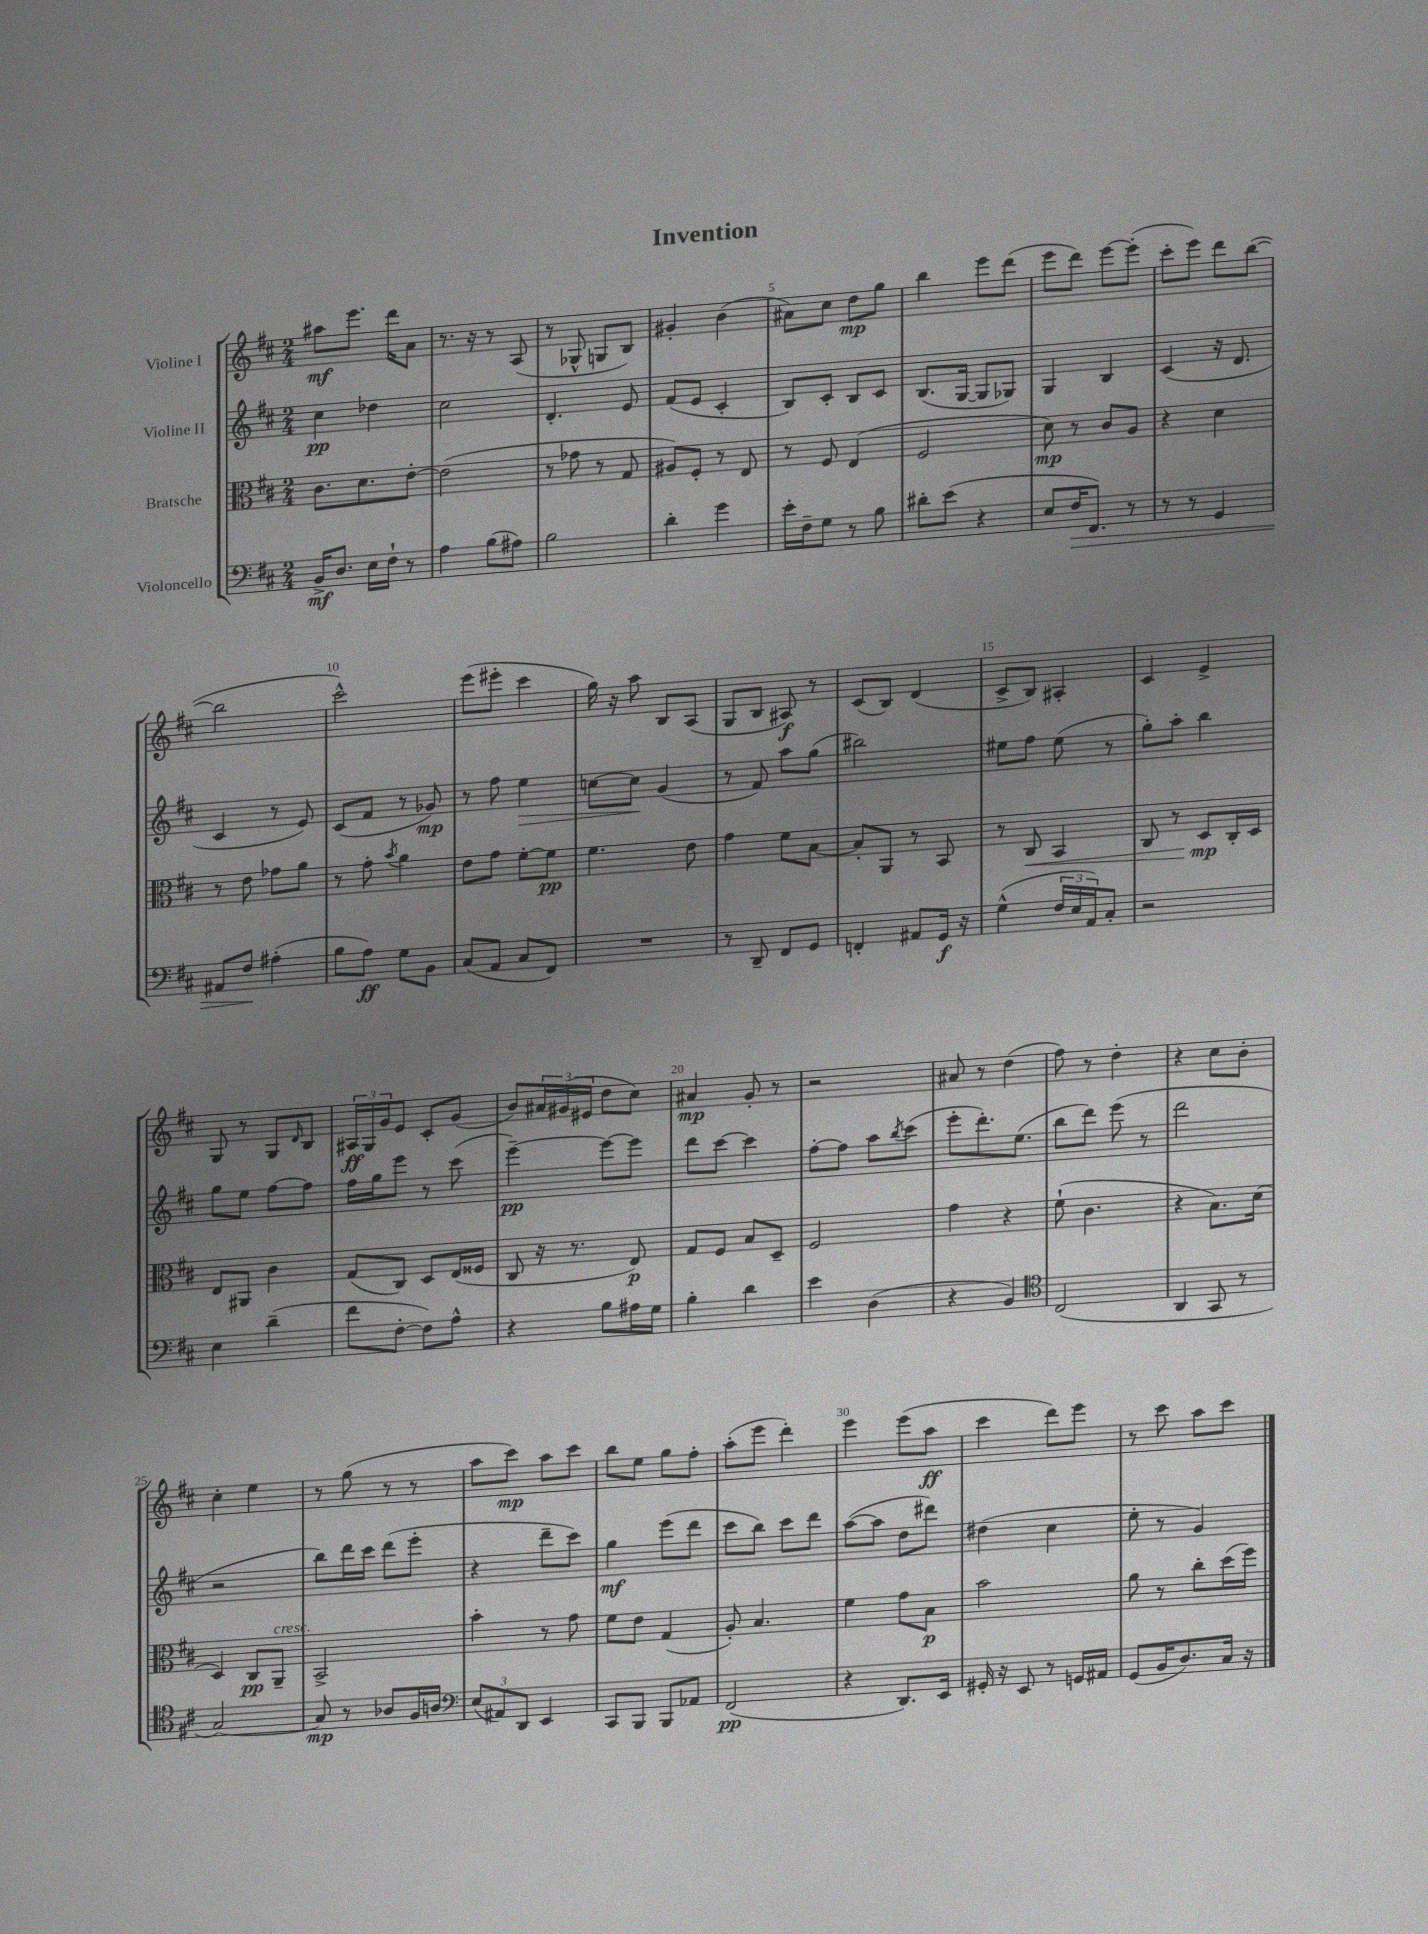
\header { title = "Invention" }
<<
\new StaffGroup <<
\new Staff = "s0" \with { instrumentName = "Violine I" } {
    \clef treble \key d \major \numericTimeSignature \time 2/4
    ais''8\mf e'''8. d'''16 a'8 |
    r8. r16 r8 a8( |
    r8 ges8-^ g8 b8) |
    gis'4-. b'4( |
    ais'8) cis''8 d''8\mp g''8 |
    b''4 e'''8 d'''8( |
    e'''8 d'''8) e'''8~ e'''8-.( |
    cis'''8-. e'''8) d'''8 b''8~( |
    b''2 |
    cis'''2-^) |
    e'''8( eis'''8-. cis'''4 |
    g''16) r16 a''8 b8 a8( |
    g8 b8 ais8\f) r8 |
    cis'8( b8) d'4( |
    cis'8-> b8) ais4-. |
    cis'4 e'4-> |
    g8 r8 g8 \grace { d'16 } b8 |
    \tuplet 3/2 { ais16\ff g16 g'16 } e'8 cis'8-. g'8( |
    b'8) \tuplet 3/2 { ais'16 gis'16( eis'16 } d''8 cis''8) |
    ais'4\mp g'8-. r8 |
    r2 |
    ais'8 r8 d''4( |
    fis''8) r8 d''4-. |
    r4 cis''8 b'8-. |
    cis''4-. e''4 |
    r8 g''8( r8 r8 |
    a''8 cis'''8\mp) a''8 cis'''8 |
    b''8 e''8 g''8 fis''8-. |
    a''8-.( e'''8 d'''4-.) |
    e'''4 e'''8( a''8\ff |
    cis'''4 d'''8) e'''8 |
    r8 cis'''8 a''8 cis'''8 \bar "|." |
}
\new Staff = "s1" \with { instrumentName = "Violine II" } {
    \clef treble \key d \major \numericTimeSignature \time 2/4
    cis''4\pp des''4 |
    cis''2 |
    d'4.-. e'8 |
    fis'8( e'8 cis'4-. |
    b8) cis'8-. b8 cis'8 |
    b8.( g16~ g8 ges8) |
    g4 b4 |
    cis'4( r16 d'8. |
    cis'4 r8 e'8) |
    cis'8( fis'8 r8 ges'8\mp) |
    r8 fis''8 e''4\> |
    c''8~ c''8\! g'4( |
    r8 fis'8) a''8 g''8( |
    bis''2) |
    eis''8 fis''8 eis''8( r8 |
    g''8-.) a''8-. b''4 |
    g''8 e''8 fis''8~ fis''8 |
    fis''16 g''16 e'''8 r8 cis'''8( |
    e'''4~--\pp) e'''8~ e'''8 |
    d'''8 cis'''8~ cis'''4 |
    fis''8~-. fis''8 a''8 \acciaccatura { b''8 } cis'''8( |
    e'''8-. d'''8.-.) e''8.( |
    b''8 d'''8) e'''8( r8 |
    d'''2 |
    r2 |
    b''8) d'''16 cis'''16 d'''8( e'''8-. |
    r4 d'''8-- cis'''8) |
    g''4\mf e'''8( d'''8 |
    cis'''8 b''8) cis'''8 d'''8 |
    a''8~( a''8 d''8 dis'''8) |
    dis''4( cis''4 |
    e''8-. r8 g'4) \bar "|." |
}
\new Staff = "s2" \with { instrumentName = "Bratsche" } {
    \clef alto \key d \major \numericTimeSignature \time 2/4
    cis'8. d'8. e'8~-. |
    e'2( |
    r8 ges'8 r8 g8 |
    ais8) fis8-. r8 e8 |
    r8 fis8 e4( |
    fis2 |
    d'8\mp) r8 cis'8 a8 |
    r4 d'4 |
    r8 e'8 ges'8 a'8 |
    r8 g'8-. \acciaccatura { b'8 } a'4 |
    e'8 g'8 fis'8~-. fis'8\pp |
    fis'4. e'8 |
    g'4 fis'8 b8~ |
    b8-. a,8 r8 b,8 |
    r8 cis8\< b,4 |
    cis8 r8 d8\mp\! cis16-. d16 |
    e8 ais,8 cis'4 |
    g8( cis8) d8 e16( fisis16 |
    cis8 r16 r8. e8\p) |
    g8 fis8 b8 d8-- |
    fis2 |
    g'4 r4 |
    fis'8-!( cis'4. |
    r4 b8.) d'16( |
    d4) cis8\pp a,8--^\markup { \italic "cresc." } |
    b,2-> |
    b'4-. r8 g'8 |
    fis'8 e'8 g4( |
    a8-.) b4. |
    fis'4 g'8 b8\p |
    b'2 |
    a'8 r8 cis''8-. d''16( fis''16) \bar "|." |
}
\new Staff = "s3" \with { instrumentName = "Violoncello" } {
    \clef bass \key d \major \numericTimeSignature \time 2/4
    b,16->\mf d8. e16 fis16-! r8 |
    a4 b8( ais8) |
    b2 |
    d'4-. g'4 |
    e'16-. fis16-- g8 r8 b8 |
    dis'8-. e'8( r4 |
    e8 fis16\> fis,8.) r8 |
    r8 r8 g,4 |
    ais,8 fis8\! ais4-.( |
    b8 a8\ff) g8 b,8 |
    cis8( a,8 cis8 fis,8) |
    R2 |
    r8 d,8-- fis,8 g,8 |
    f,4-. ais,8 g,16\f r16 |
    g4-^( \tuplet 3/2 { fis16 e16 a,16) } cis8-. |
    r2 |
    e4 d'4--( |
    fis'8 fis8~-. fis8) a8-^ |
    r4 b8 ais16 g16 |
    b4-. d'4 |
    e'4 d4( |
    r4 b,4) |
    \clef tenor cis2( |
    a,4 g,8 r8 |
    g2~) |
    g8\mp r8 aes8 fis16 a16 |
    \clef bass \tuplet 3/2 { e8( ais,8) d,8 } e,4 |
    cis,8 b,,8 b,,8 aes,8 |
    fis,2\pp( |
    r4 d,8.) e,16 |
    gis,16-. r16 e,8 r8 g,16 ais,16 |
    g,8( b,16 d8.) cis16 r16 \bar "|." |
}
>>
>>
\layout { \context { \Score \override BarNumber.break-visibility = ##(#f #t #t) barNumberVisibility = #(every-nth-bar-number-visible 5) } }
